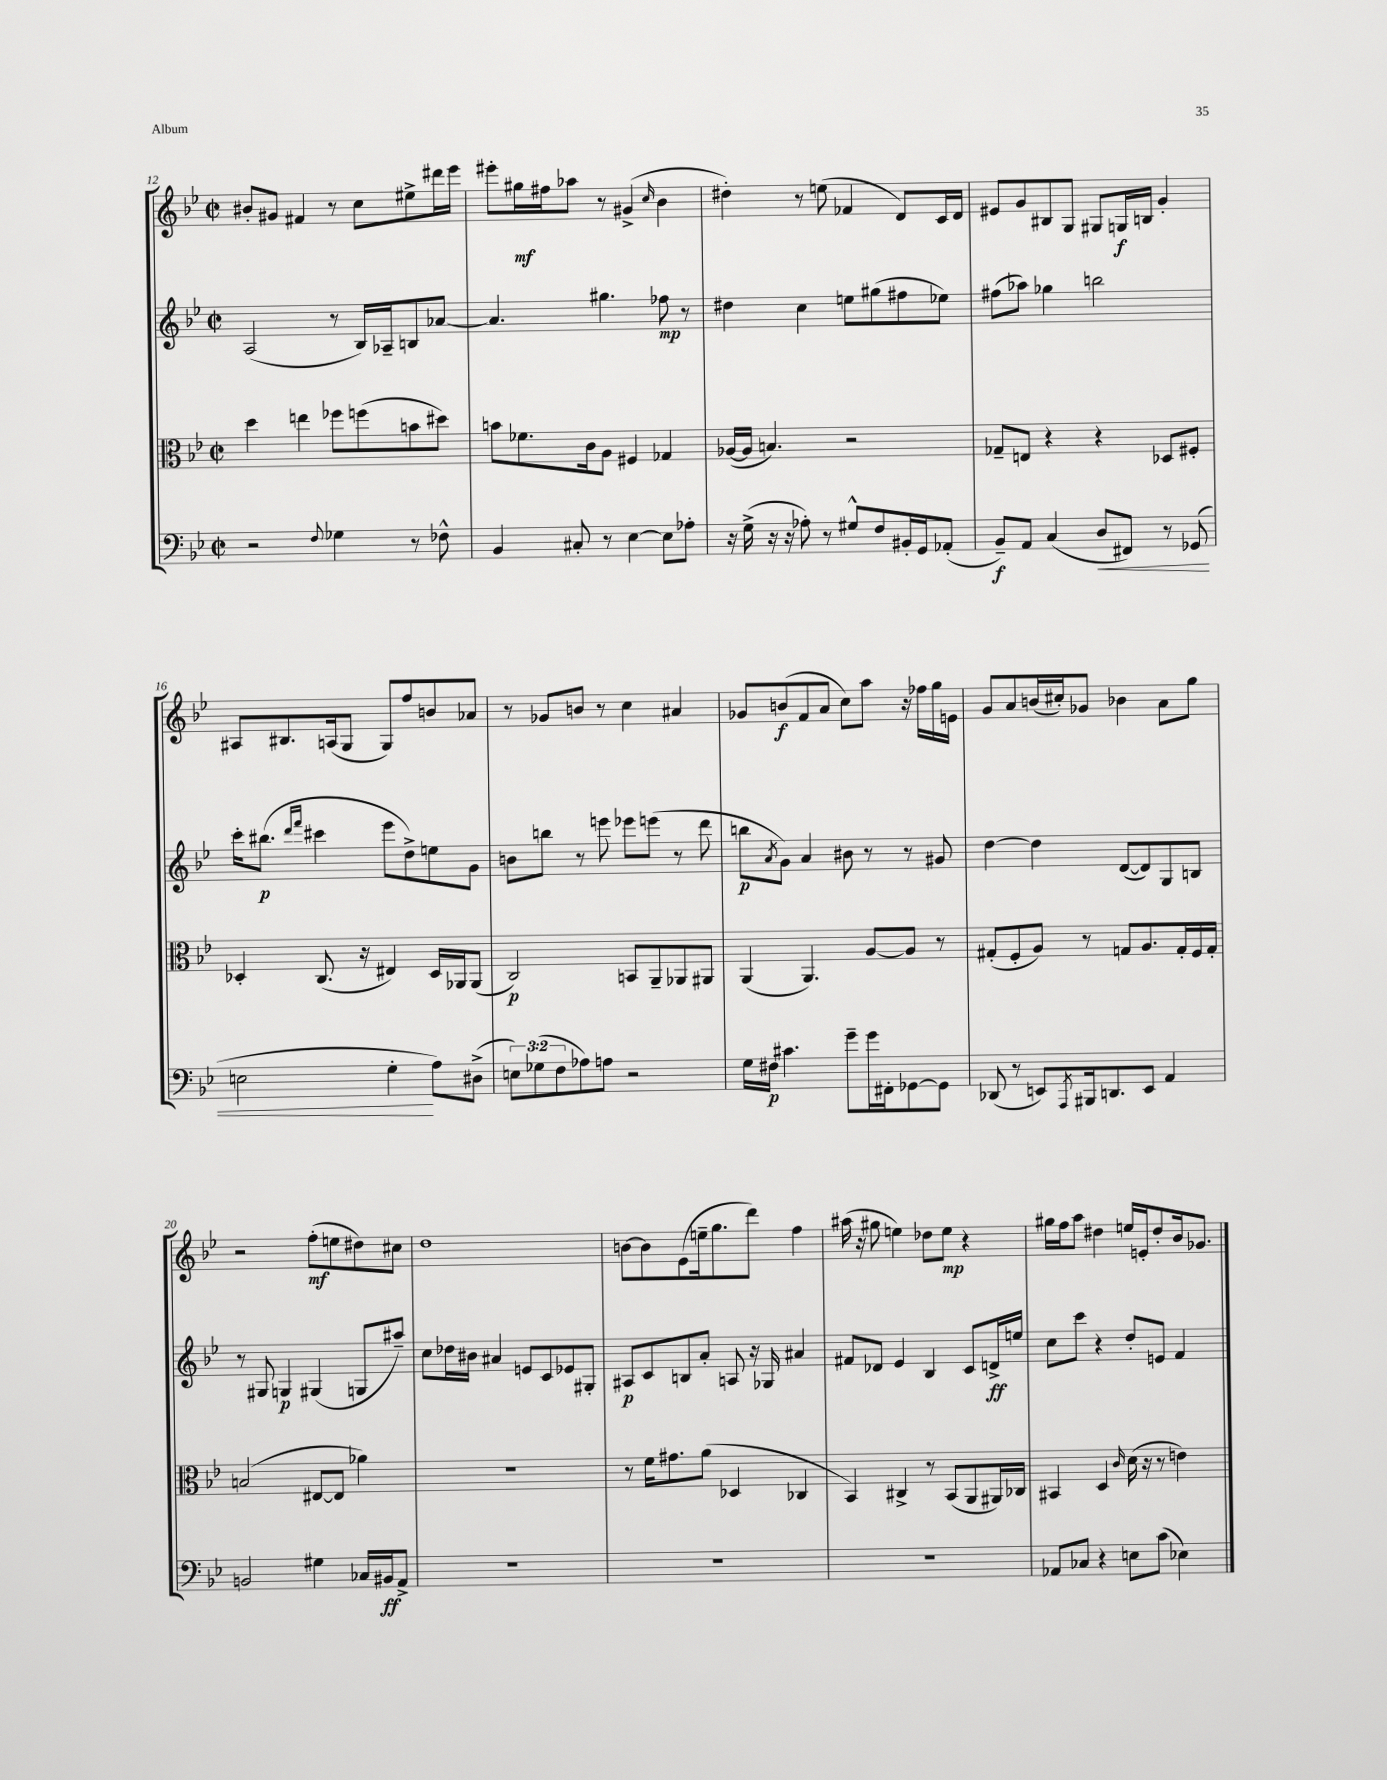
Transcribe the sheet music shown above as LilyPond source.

<<
\new StaffGroup <<
\new Staff = "s0" {
    \clef treble \key bes \major \defaultTimeSignature \time 2/2
    bis'8-. gis'8 fis'4 r8 c''8 eis''8-> dis'''16 ees'''16 |
    eis'''8-. gis''16\mf fis''16 aes''8 r8 gis'4->( \grace { c''16 } bes'4 |
    dis''4-.) r8 e''8( fes'4 d'8) c'16 d'16 |
    eis'8 g'8 bis8 g8 gis8 g16\f b16 g'4-. |
    ais8 bis8. a16( g8 g8) f''8 b'8 aes'8 |
    r8 ges'8 b'8 r8 c''4 ais'4 |
    ges'8 b'8\f( f'8 a'8 c''8) a''8 r16 fes''16 g''16 e'16 |
    g'8 a'8 b'16( cis''16-.) ges'8 bes'4 a'8 g''8 |
    r2 f''8-.\mf( e''8 dis''8) cis''8 |
    d''1 |
    b'8~ b'8 ees'8( e''16-- g''8. d'''8) f''4 |
    ais''16( r16 gis''8 e''4) des''8 e''8\mp r4 |
    gis''16 f''16 a''8 dis''4 e''16 e'16-. dis''8-. bes'16 ges'8. \bar "|." |
}
\new Staff = "s1" {
    \clef treble \key bes \major \defaultTimeSignature \time 2/2
    a2( r8 bes16) aes16-- b8 aes'8~ |
    aes'4. gis''4. fes''8\mp r8 |
    dis''4 c''4 e''8 gis''8( fis''8 ees''8) |
    fis''8( aes''8) ges''4 b''2 |
    c'''16-. bis''8.\p( \grace { d'''16 f'''16 } cis'''4 ees'''8 d''8->) e''8 g'8 |
    b'8 b''8 r8 e'''8 ees'''8 e'''8( r8 d'''8 |
    b''8\p \acciaccatura { a'8 } g'8) a'4 bis'8 r8 r8 gis'8 |
    d''4~ d''4 d'8~( d'8) g8 b8 |
    r8 gis8 g4\p gis4( g8 ais''8--) |
    c''8 des''16 bis'16 ais'4 e'8 c'8 ees'8 gis8-. |
    ais8\p c'8 b8 a'8-. a8 r16 ges16 ais'4 |
    fis'8 des'8 ees'4 bes4 c'8 d'16->\ff e''16 |
    c''8 c'''8 r4 d''8-. e'8 f'4 \bar "|." |
}
\new Staff = "s2" {
    \clef alto \key bes \major \defaultTimeSignature \time 2/2
    d''4 e''4 fes''8 f''8( b'8 dis''8) |
    b'8 fes'8. c'16 a8 fis4 ges4 |
    aes16~( aes16 b4.) r2 |
    ges8-- e8 r4 r4 des8 fis8-. |
    des4-. c8.( r16 eis4) des16 aes,16 aes,8( |
    c2\p) b,8 a,8-- aes,8 ais,8 |
    a,4( a,4.) a8~ a8 r8 |
    gis8-.( f8-. a8) r8 g8 a8. g16-. f16 g16-. |
    b2( eis8~ eis8 aes'4) |
    r1 |
    r8 f'16 gis'8. a'8( des4 ces4 |
    bes,4) cis4-> r8 bes,8( a,8 ais,16) ces16 |
    bis,4 d4 \grace { c'16 } d'16( r16 r8 e'4) \bar "|." |
}
\new Staff = "s3" {
    \clef bass \key bes \major \defaultTimeSignature \time 2/2 \override Staff.TupletNumber.text = #tuplet-number::calc-fraction-text
    r2 \appoggiatura { f8 } ges4 r8 fes8-^ |
    bes,4 cis8-. r8 ees4~ ees8 aes8-. |
    r16 g16->( r16 r16 aes8-.) r8 gis8-^ f8 bis,16-. g,16 aes,8-.( |
    bes,8--\f) a,8 c4( d8\< fis,8) r8 ges,8( |
    e2 g4-.\! a8) dis8->( |
    \tuplet 3/2 { e8) ges8( f8 } aes8) a8 r2 |
    g16 fis16\p cis'4. g'8-- g'16 fis,16-. ges,8~ ges,8 |
    des,8( r8 e,8) \acciaccatura { a,,8 } bis,,16 d,8. e,8 a,4 |
    b,2 gis4 ces16 bis,16\ff a,8-> |
    R1 |
    R1 |
    R1 |
    aes,8 ces8 r4 e8 c'8( ees4) \bar "|." |
}
>>
>>
\layout { \context { \Score currentBarNumber = #12 } }
